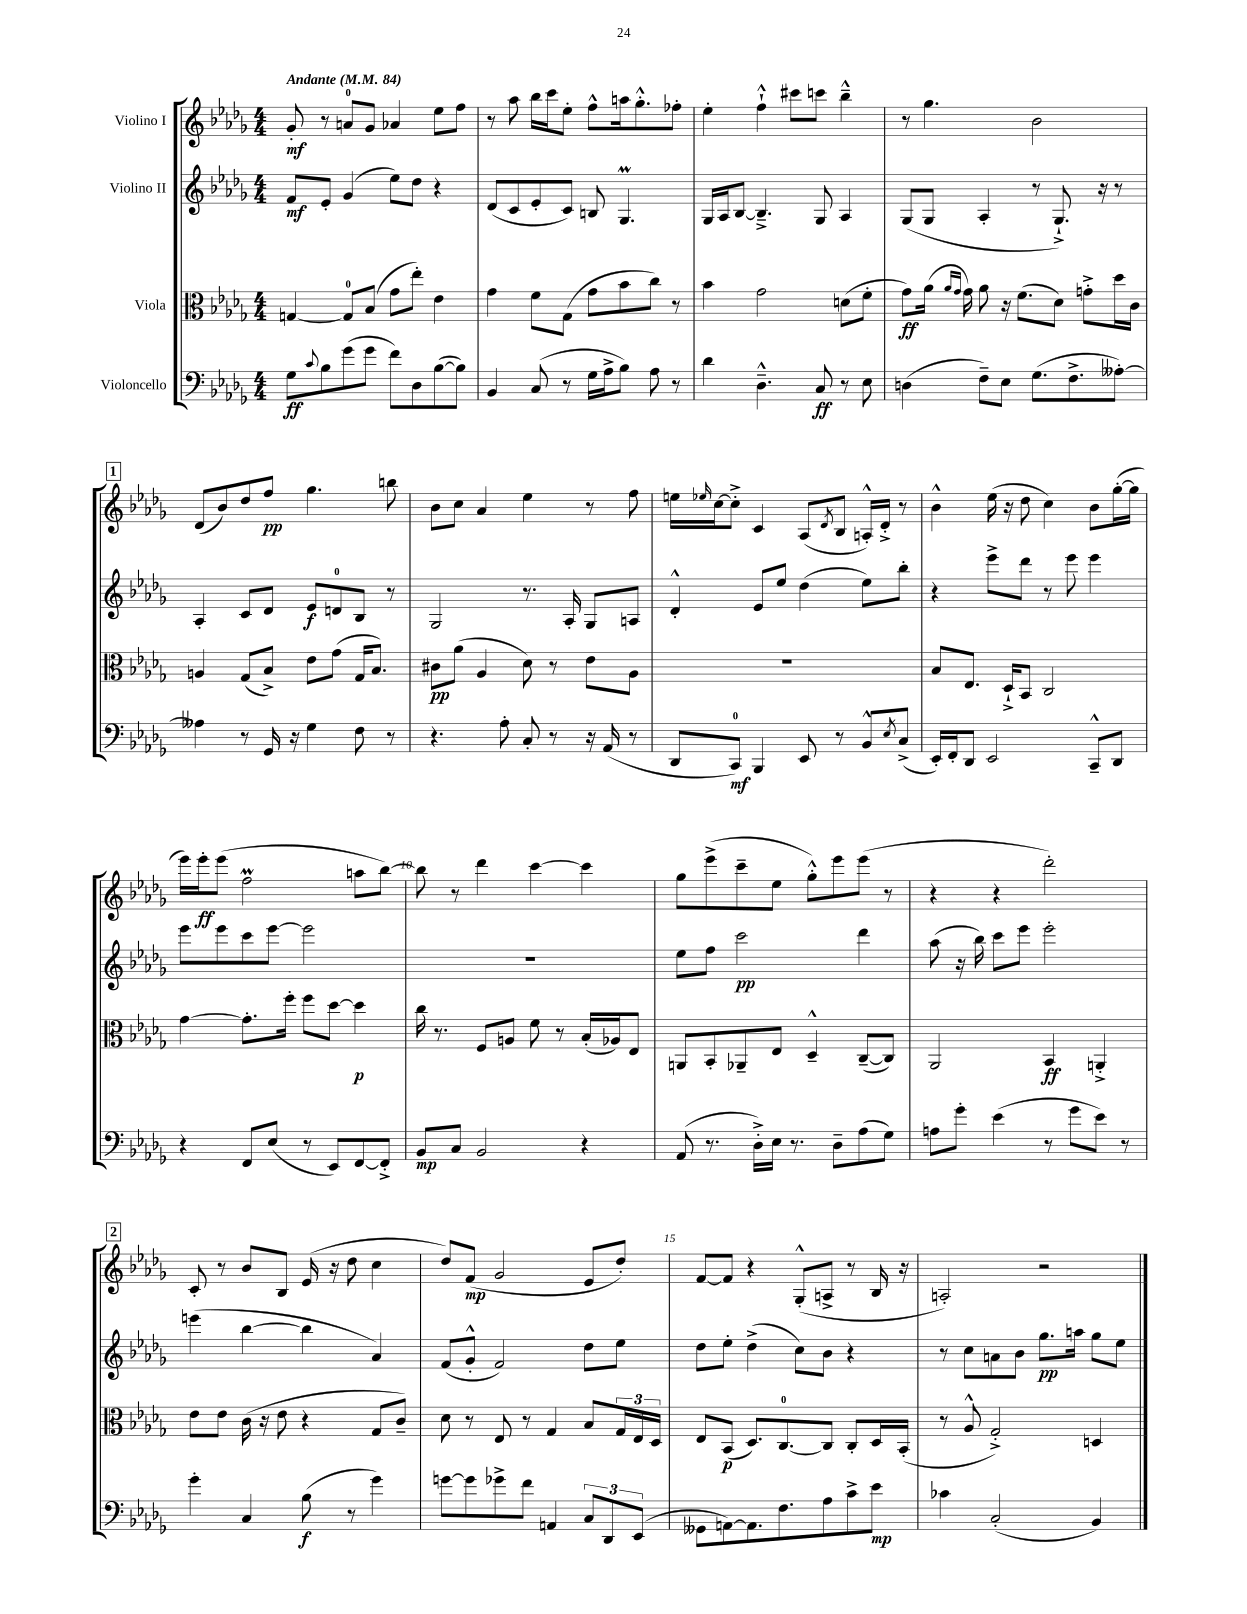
<<
\new StaffGroup <<
\new Staff = "s0" \with { instrumentName = "Violino I" } {
    \clef treble \key des \major \numericTimeSignature \time 4/4 \tempo "Andante" 4 = 84
    ges'8-.\mf r8 a'8-0 ges'8 aes'4 ees''8 f''8 |
    r8 aes''8 bes''16 c'''16 ees''8-. f''8-^ a''16 ges''8.-.-^ fes''8-. |
    ees''4-. f''4-!-^ cis'''8 c'''8 bes''4---^ |
    r8 ges''4. bes'2 |
    \mark \markup { \box "1" } des'8( bes'8) des''8 f''8\pp ges''4. b''8 |
    bes'8 c''8 aes'4 ees''4 r8 f''8 |
    e''16 \grace { ees''16 } c''16~ c''8-.-> c'4 aes8( \acciaccatura { des'8 } bes8 a16-.-^) des'16-.-> r8 |
    bes'4-^ ees''16( r16 des''8 c''4) bes'8 ges''16~-.( ges''16 |
    ees'''16) ees'''16-.\ff ees'''8( f''2\prall a''8 bes''8~) |
    bes''8 r8 des'''4 c'''4~ c'''4 |
    ges''8 ees'''8->( c'''8-- ees''8 ges''8-.-^) ees'''8 ees'''8( r8 |
    r4 r4 des'''2-.) |
    \mark \markup { \box "2" } c'8-. r8 bes'8 bes8 ees'16( r16 des''8 c''4 |
    des''8) f'8\mp( ges'2 ees'8 des''8-.) |
    f'8~ f'8 r4 ges8-.-^( a8-> r8 bes16 r16 |
    a2-.) r2 \bar "|." |
}
\new Staff = "s1" \with { instrumentName = "Violino II" } {
    \clef treble \key des \major \numericTimeSignature \time 4/4
    f'8\mf ees'8-. ges'4( ees''8) des''8 r4 |
    des'8( c'8 ees'8-. c'8) b8 ges4.\prall |
    ges16 aes16 bes8~ bes4.---> ges8 aes4 |
    ges8( ges8 aes4-. r8 ges8.-!->) r16 r8 |
    \mark \markup { \box "1" } aes4-. c'8 des'8 ees'8\f d'8-0 bes8 r8 |
    ges2 r8. aes16-. ges8 a8 |
    des'4-.-^ ees'8 ees''8 des''4( ees''8) bes''8-. |
    r4 ees'''8-> des'''8 r8 ees'''8 ees'''4 |
    ees'''8 ees'''8 c'''8 ees'''8~ ees'''2 |
    R1 |
    ees''8 f''8 c'''2\pp des'''4 |
    aes''8( r16 bes''16) c'''8 ees'''8 ees'''2-. |
    \mark \markup { \box "2" } e'''4( bes''4~ bes''4 aes'4) |
    f'8( ges'8-.-^ f'2) des''8 ees''8 |
    des''8 ees''8-. des''4->( c''8) bes'8 r4 |
    r8 c''8 a'8 bes'8 ges''8.\pp a''16 ges''8 ees''8 \bar "|." |
}
\new Staff = "s2" \with { instrumentName = "Viola" } {
    \clef alto \key des \major \numericTimeSignature \time 4/4
    g4~ g8-0 bes8( ges'8 ees''8-.) ees'4 |
    ges'4 f'8 ges8( ges'8 bes'8 c''8) r8 |
    bes'4 ges'2 d'8( f'8-. |
    ges'8\ff) aes'16( \grace { aes'16 ges'16 } ges'16) aes'8 r16 f'8.( des'8) g'8-.-> des''16 c'16 |
    \mark \markup { \box "1" } a4 ges8( bes8->) ees'8 ges'8( ges16 bes8.) |
    cis'8\pp aes'8( aes4 des'8) r8 ees'8 aes8 |
    R1 |
    bes8 ees8. des16-!-> bes,8 c2 |
    ges'4~ ges'8.-. f''16-. f''8 des''8~ des''4\p |
    c''16 r8. f8 a8 f'8 r8 bes16-.( aes16) ees8 |
    a,8 bes,8-. aes,8-- ees8 des4---^ c8~--( c8) |
    aes,2 bes,4\ff a,4-.-> |
    \mark \markup { \box "2" } ees'8 ees'8 c'16( r16 ees'8 r4 ges8 c'8--) |
    des'8 r8 ees8 r8 ges4 bes8 \tuplet 3/2 { ges16 ees16 des16 } |
    ees8 bes,8\p( des8.) c8.-0~ c8 c8-. des16 bes,16-.( |
    r8 aes8-^ ges2-.->) d4 \bar "|." |
}
\new Staff = "s3" \with { instrumentName = "Violoncello" } {
    \clef bass \key des \major \numericTimeSignature \time 4/4
    ges8\ff \appoggiatura { c'8 } bes8 ges'8( ges'8 f'8) des8 bes8~( bes8) |
    bes,4 c8( r8 ges16 aes16-> bes8) aes8 r8 |
    des'4 des4.---^ c8\ff r8 ees8 |
    d4( f8--) ees8 ges8.( f8.-> aeses8~-.) |
    \mark \markup { \box "1" } aeses4 r8 ges,16 r16 ges4 f8 r8 |
    r4. aes8-. c8-. r8 r16 aes,16( r8 |
    des,8 c,8-0\mf) bes,,4 ees,8 r8 bes,8-^ \acciaccatura { ees8 } c8->( |
    ees,16-.) f,16-. des,8 ees,2 c,8---^ des,8 |
    r4 f,8 ees8( r8 ees,8) f,8~ f,8-.-> |
    bes,8\mp c8 bes,2 r4 |
    aes,8( r8. des16-.->) ees16 r8. des8-- aes8( ges8) |
    a8 ges'8-. ees'4( r8 ges'8 ees'8) r8 |
    \mark \markup { \box "2" } ges'4-. c4 bes8\f( r8 ges'4) |
    g'8~ g'8 ges'8-> f'8 a,4 \tuplet 3/2 { c8 des,8 ees,8( } |
    geses,8 a,8~) a,8. f8. aes8 c'8-> ees'8\mp |
    ces'4 c2-.( bes,4) \bar "|." |
}
>>
>>
\layout { \context { \Score \override BarNumber.break-visibility = ##(#f #t #t) barNumberVisibility = #(every-nth-bar-number-visible 5) } }
